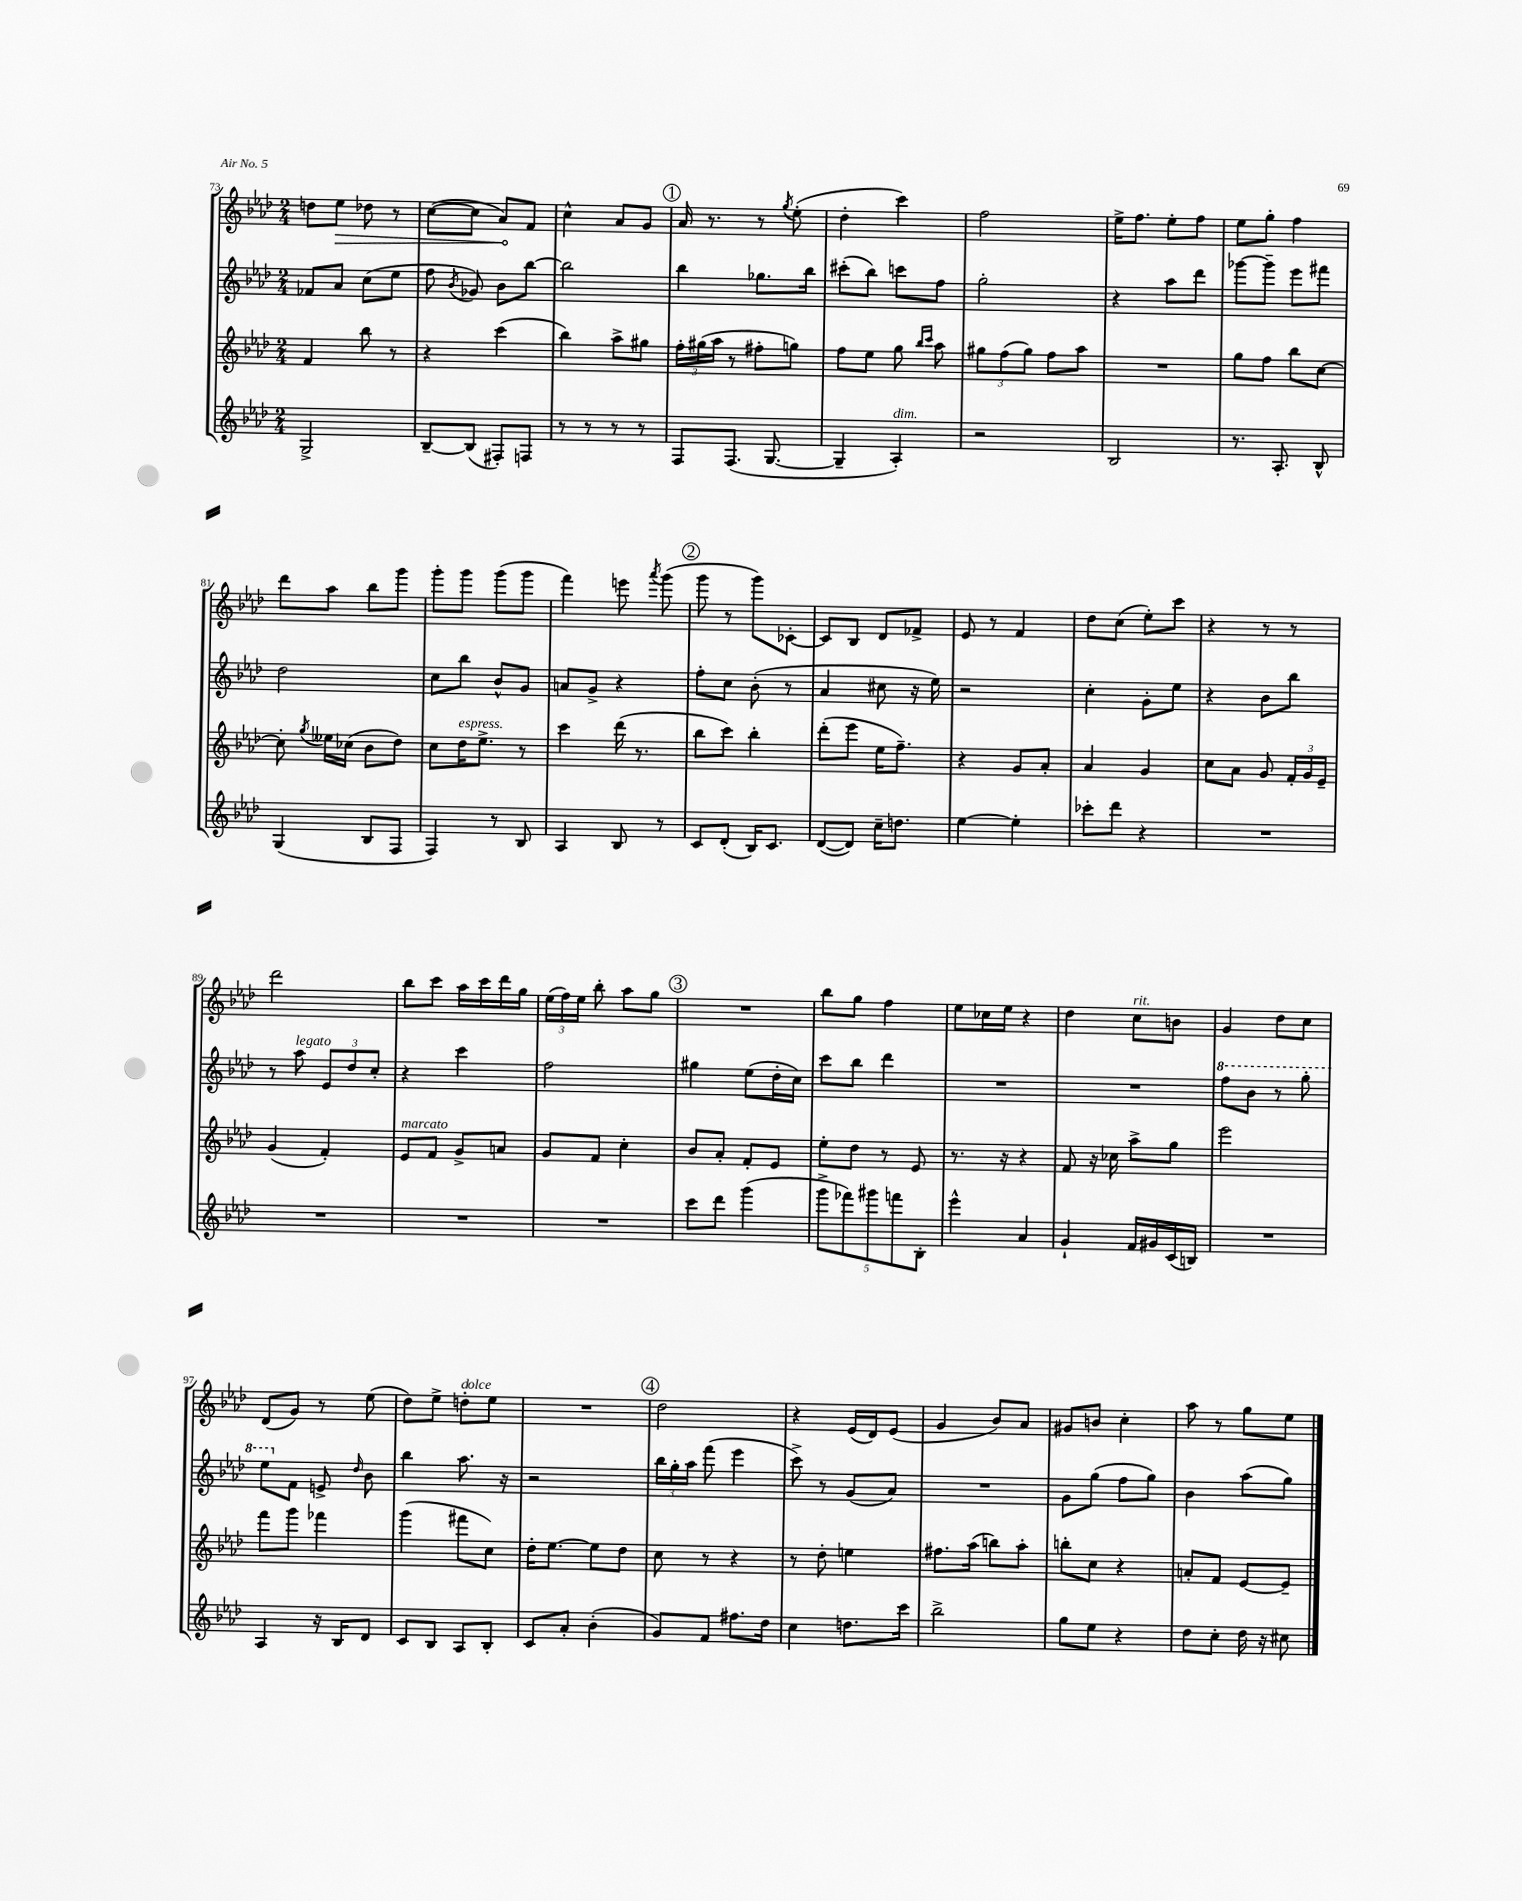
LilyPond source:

<<
\new StaffGroup <<
\new Staff = "s0" {
    \clef treble \key aes \major \numericTimeSignature \time 2/4
    \autoBeamOff d''8[ \once \override Hairpin.circled-tip = ##t ees''8]\> des''8 r8 |
    c''8[~( c''8] aes'8[\!) f'8] |
    c''4-^ aes'8[ g'8] |
    \mark \markup { \circle "1" } aes'16 r8. r8 \acciaccatura { g''8 } ees''8-.( |
    des''4-. c'''4) |
    f''2 |
    ees''16[-> f''8.] ees''8[-. f''8] |
    ees''8[ g''8]-. f''4 |
    des'''8[ aes''8] bes''8[ g'''8] |
    g'''8[-. g'''8] g'''8[( g'''8] |
    f'''4) e'''8 \acciaccatura { aes'''8 } g'''8( |
    \mark \markup { \circle "2" } g'''8 r8 g'''8[) ces'8]~-. |
    ces'8[ bes8] des'8[ fes'8]-> |
    ees'8 r8 f'4 |
    des''8[ c''8]( ees''8[-.) c'''8] |
    r4 r8 r8 |
    des'''2 |
    bes''8[ c'''8] aes''16[ c'''16 des'''16 g''16] |
    \tuplet 3/2 { ees''16[( f''16) ees''16] } bes''8-. aes''8[ g''8] |
    \mark \markup { \circle "3" } R2 |
    bes''8[ g''8] f''4 |
    ees''8[ ces''16 ees''16] r4 |
    des''4 c''8[^\markup { \italic "rit." } b'8] |
    g'4 des''8[ c''8] |
    des'8[( g'8]) r8 ees''8( |
    des''8[) ees''8]-> d''8[-.^\markup { \italic "dolce" } ees''8] |
    R2 |
    \mark \markup { \circle "4" } des''2 |
    r4 ees'16[( des'16) ees'8]( |
    g'4 bes'8[) aes'8] |
    gis'8[ b'8] c''4-. |
    aes''8 r8 g''8[ ees''8] \bar "|." |
}
\new Staff = "s1" {
    \clef treble \key aes \major \numericTimeSignature \time 2/4
    \autoBeamOff fes'8[ aes'8] c''8[( ees''8] |
    f''8 \acciaccatura { bes'8 } ges'8) bes'8[ bes''8]~ |
    bes''2 |
    \mark \markup { \circle "1" } bes''4 ges''8.[ bes''16] |
    cis'''8[-.( bes''8]) c'''8[ f''8] |
    g''2-. |
    r4 aes''8[ des'''8] |
    ges'''8[~ ges'''8]-- ees'''8[ fis'''8] |
    des''2 |
    c''8[ bes''8] bes'8[-^ g'8] |
    a'8[ g'8]-> r4 |
    \mark \markup { \circle "2" } f''8[-. c''8] bes'8-.( r8 |
    aes'4 cis''8 r16 ees''16) |
    r2 |
    c''4-. g'8[-. ees''8] |
    r4 bes'8[ bes''8] |
    r8 aes''8^\markup { \italic "legato" } \tuplet 3/2 { ees'8[ des''8 c''8]-. } |
    r4 c'''4 |
    f''2 |
    \mark \markup { \circle "3" } gis''4 ees''8[( des''16-. c''16]) |
    c'''8[ bes''8] des'''4 |
    R2 |
    R2 |
    \ottava #1 f'''8[ bes''8] r8 g'''8-. |
    ees'''8[ \ottava #0 f'8] e'8-> \grace { des''16 } bes'8 |
    bes''4 aes''8. r16 |
    r2 |
    \mark \markup { \circle "4" } \tuplet 3/2 { bes''16[ g''16-. aes''16] } f'''8( ees'''4 |
    c'''8->) r8 g'8[( aes'8]) |
    R2 |
    g'8[ g''8]( f''8[ g''8]) |
    bes'4 aes''8[( g''8]) \bar "|." |
}
\new Staff = "s2" {
    \clef treble \key aes \major \numericTimeSignature \time 2/4
    \autoBeamOff f'4 bes''8 r8 |
    r4 c'''4( |
    bes''4) aes''8[-> gis''8] |
    \mark \markup { \circle "1" } \tuplet 3/2 { f''16[-. gis''16( aes''16] } r8 fis''8[-. g''8]) |
    f''8[ ees''8] g''8 \grace { bes''16[ c'''16] } aes''8 |
    \tuplet 3/2 { gis''8[ f''8( gis''8]) } f''8[ aes''8] |
    R2 |
    g''8[ f''8] bes''8[ c''8]~ |
    c''8-. \acciaccatura { g''8 } eeses''16[ ces''16]( bes'8[ des''8]) |
    c''8[ des''16^\markup { \italic "espress." } ees''8.]-> r8 |
    c'''4 des'''16( r8. |
    \mark \markup { \circle "2" } bes''8[ c'''8]) bes''4-. |
    des'''8[-.( ees'''8] ees''16[ f''8.]--) |
    r4 g'8[ aes'8]-. |
    aes'4 g'4 |
    c''8[ aes'8] g'8 \tuplet 3/2 { f'16[-. g'16 ees'16]-- } |
    g'4( f'4-.) |
    ees'8[^\markup { \italic "marcato" } f'8] g'8[-> a'8] |
    g'8[ f'8] c''4-. |
    \mark \markup { \circle "3" } bes'8[ aes'8]-. f'8[-. ees'8] |
    ees''8[-. des''8] r8 ees'8 |
    r8. r16 r4 |
    f'8 r16 ces''16 aes''8[-> g''8] |
    ees'''2 |
    f'''8[ g'''8] fes'''4 |
    g'''4( fis'''8[ c''8]) |
    des''16[-. ees''8.]~ ees''8[ des''8] |
    \mark \markup { \circle "4" } c''8 r8 r4 |
    r8 des''8-. e''4 |
    fis''8.[ aes''16]( b''8[) aes''8]-. |
    b''8[-. c''8] r4 |
    a'8[-. f'8] ees'8[~ ees'8]-- \bar "|." |
}
\new Staff = "s3" {
    \clef treble \key aes \major \numericTimeSignature \time 2/4
    \autoBeamOff g2-> |
    bes8[~-- bes8]( fis8[-.) f8] |
    r8 r8 r8 r8 |
    \mark \markup { \circle "1" } f8[ f8.]( g8.~ |
    g4-- aes4-.^\markup { \italic "dim." }) |
    r2 |
    bes2 |
    r8. aes8.-. bes8-^ |
    g4( bes8[ f8] |
    f4) r8 bes8 |
    aes4 bes8 r8 |
    \mark \markup { \circle "2" } c'8[ des'8]-.( bes16[) c'8.] |
    des'8[~( des'8]) c''16[-- d''8.] |
    ees''4~ ees''4-. |
    ces'''8[-. des'''8] r4 |
    R2 |
    R2 |
    R2 |
    R2 |
    \mark \markup { \circle "3" } c'''8[ des'''8] g'''4( |
    \tuplet 5/4 { g'''8[-> fes'''8) gis'''8 f'''8 bes8]-. } |
    ees'''4-^ aes'4 |
    g'4-! f'16[ gis'16 c'16( b16]) |
    R2 |
    aes4 r16 bes16[ des'8] |
    c'8[ bes8] aes8[ bes8]-. |
    c'8[ aes'8]-. bes'4-.( |
    \mark \markup { \circle "4" } g'8[) f'8] fis''8.[ des''16] |
    c''4 d''8.[ c'''16] |
    bes''2-> |
    g''8[ ees''8] r4 |
    des''8[ c''8]-. des''16 r16 cis''8 \bar "|." |
}
>>
>>
\layout { \context { \Score currentBarNumber = #73 } }
